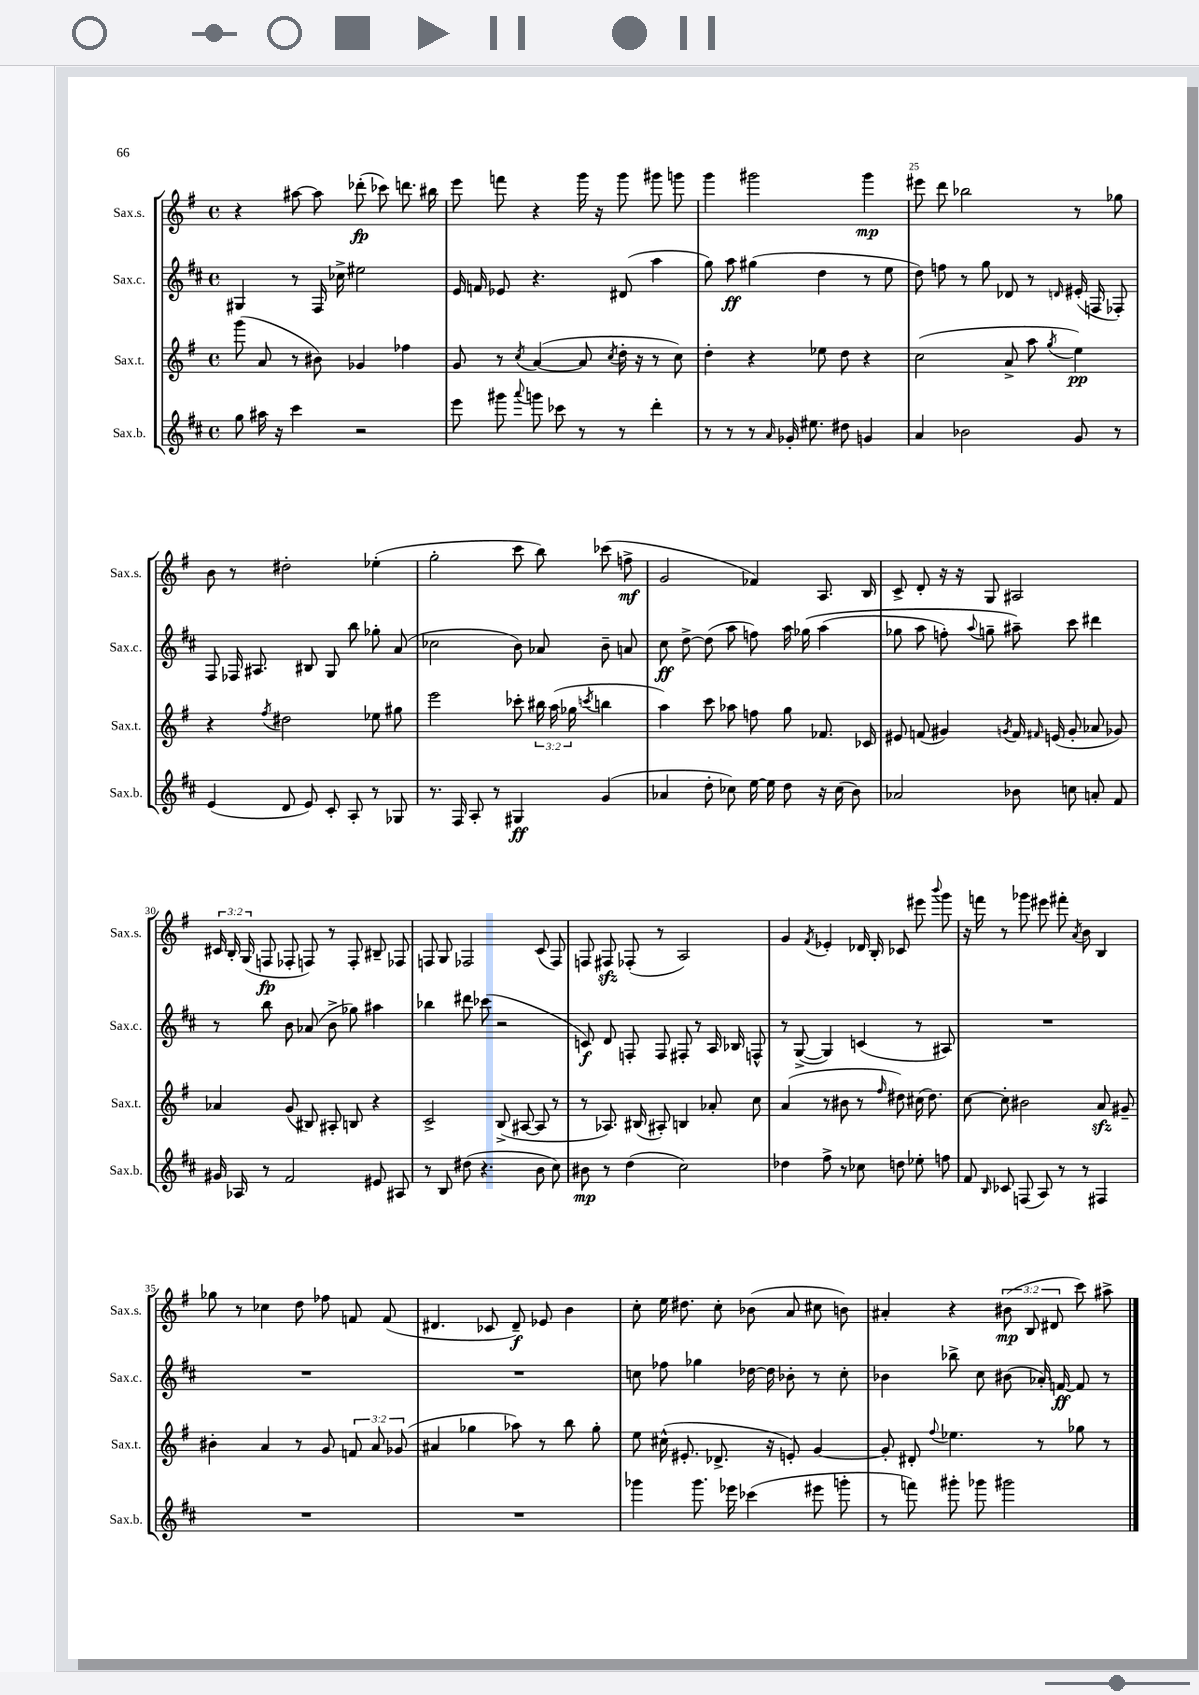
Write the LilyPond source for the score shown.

<<
\new StaffGroup <<
\new Staff = "s0" \with { instrumentName = "Sax.s." shortInstrumentName = "Sax.s." } {
    \clef treble \key g \major \defaultTimeSignature \time 4/4 \override Staff.TupletNumber.text = #tuplet-number::calc-fraction-text
    \autoBeamOff r4 ais''8~ ais''8 des'''8-.\fp( ces'''8) d'''8. bis''16 |
    e'''8 f'''8 r4 g'''16 r16 g'''8 gis'''8 g'''8 |
    g'''4 gis'''2 gis'''4\mp |
    eis'''8 d'''8 bes''2 r8 ges''8 |
    b'8 r8 dis''2-. ees''4-.( |
    g''2-. c'''8 b''8) ces'''8( f''8->\mf |
    g'2 fes'4) a8. b16 |
    c'8-> d'8-. r16 r16 g8 ais2 |
    \tuplet 3/2 { cis'16 b16-. g16( } f8\fp fes8-. f8) r8 f8-. bis8-- fes8 |
    f8 g8 fes2 c'8( fes8) |
    f8 fis8\sfz fes8-.( r8 a2) |
    g'4 \acciaccatura { fis'8 } ees'4-. des'16 b16-. ces'8 eis'''8 \appoggiatura { b'''8 } g'''8 |
    r16 f'''16 r8 ges'''8 eis'''8 fis'''8-. \acciaccatura { a'8 } b'8 b4 |
    ges''8 r8 ces''4 d''8 fes''8 f'8 f'8( |
    dis'4. ces'8 dis'8--\f) ees'8 b'4 |
    c''8-. e''16 dis''8. c''8-. bes'8( a'8 cis''8 b'8) |
    ais'4-. r4 \tuplet 3/2 { bis'8\mp( b8 dis'8 } c'''8) ais''8-> \bar "|." |
}
\new Staff = "s1" \with { instrumentName = "Sax.c." shortInstrumentName = "Sax.c." } {
    \clef treble \key d \major \defaultTimeSignature \time 4/4
    \autoBeamOff gis4 r8 fis16 ces''16-> eis''2 |
    e'16 f'16 ees'8 r4. dis'8( a''4 |
    g''8) a''8\ff gis''4( d''4 r8 e''8 |
    d''8) f''8 r8 g''8 des'8 r8 \grace { d'16 } eis'16-.( f16 fes8-.) |
    fis8 fes16 ais8. bis8 g8 b''8 ges''8-. a'8( |
    ces''2 b'8) aes'8 b'8-- a'8 |
    cis''8\ff d''8~-> d''8( a''8 f''8) a''16 ges''16\( a''4( |
    ges''8 a''8 f''8-.) \appoggiatura { a''8 } g''8-- ais''8--\) cis'''8 dis'''4 |
    r8 b''8 b'8 aes'8( b'8-> ges''8) ais''4 |
    bes''4 dis'''8 ces'''8( r2 |
    c'8\f) d'8 f8-. f8 fis8-. r8 a16 bes16 f8-^ |
    r8 g8~->( g4) c'4( r8 ais8) |
    R1 |
    R1 |
    R1 |
    c''8 fes''8 ges''4 des''16~ des''16 bes'8-. r8 c''8-. |
    bes'4 bes''8-> cis''8 bis'8( aes'16-.) f'16~\ff f'8 r8 \bar "|." |
}
\new Staff = "s2" \with { instrumentName = "Sax.t." shortInstrumentName = "Sax.t." } {
    \clef treble \key g \major \defaultTimeSignature \time 4/4 \override Staff.TupletNumber.text = #tuplet-number::calc-fraction-text
    \autoBeamOff g'''8( a'8 r8 bis'8) ges'4 fes''4 |
    g'8 r8 \acciaccatura { c''8 } a'4~( a'8 \acciaccatura { c''8 } d''16-. r16 r8 c''8) |
    d''4-. r4 ees''8 d''8 r4 |
    c''2( a'8-> a''8 \acciaccatura { g''8 } e''4\pp) |
    r4 \acciaccatura { fis''8 } dis''2 ees''8 gis''8 |
    e'''2 ces'''8-. \tuplet 3/2 { bis''16 a''16( ges''16 } \acciaccatura { c'''8 } b''4 |
    a''4) c'''8 aes''8 f''8 g''8 fes'8. ces'16 |
    eis'8 f'8( gis'4) \acciaccatura { g'8 } f'16 \grace { fis'16 } e'16( g'8-. aes'8 ges'8) |
    aes'4 g'8( bis8) ais8-. b8 r4 |
    c'2-> b8->( ais8~ ais8 r8 |
    r8 aes8.) bis16( ais8-.) b4 aes'8-. c''8 |
    a'4( r8 bis'8 r8 \grace { fis''16 } dis''8) cis''16( dis''8.) |
    c''8~ c''8-. bis'2 a'8\sfz gis'8-- |
    bis'4-. a'4 r8 g'8 \tuplet 3/2 { f'8 a'8 ges'8( } |
    ais'4 ges''4 aes''8) r8 b''8 ges''8-. |
    e''8 cis''16-^( eis'8.-. des'8.-> r16 e'8-.) g'4~ |
    g'8-. dis'8-. \appoggiatura { fis''8 } ees''4. r8 ges''8 r8 \bar "|." |
}
\new Staff = "s3" \with { instrumentName = "Sax.b." shortInstrumentName = "Sax.b." } {
    \clef treble \key d \major \defaultTimeSignature \time 4/4
    \autoBeamOff g''8 ais''16 r16 cis'''4 r2 |
    e'''8 gis'''8 \appoggiatura { a'''8 } g'''8 ces'''8 r8 r8 d'''4-. |
    r8 r8 r8 \grace { a'16 } ges'16-. eis''8. dis''8 g'4 |
    a'4 bes'2 g'8 r8 |
    e'4( d'8 e'8) cis'8-. a8-. r8 ges8 |
    r8. fis16 a8-. r8 gis4\ff g'4( |
    aes'4 d''8-. ces''8) e''16~ e''16 d''8 r16 ces''16( b'8) |
    aes'2 bes'8 c''8 a'8-. fis'8 |
    gis'16 aes16 r8 fis'2 eis'8 ais8 |
    r8 b8 dis''8( r4. b'8 cis''8) |
    bis'8\mp r8 d''4( cis''2) |
    des''4 fis''8-> r8 ces''8 d''8 ees''8-. f''8 |
    fis'8 \grace { b16 } ces'8 f8( a8) r8 r8 fis4 |
    R1 |
    R1 |
    ges'''4 ges'''8. ees'''16 ces'''4( eis'''8 g'''8-. |
    r8 f'''8) gis'''8-. ges'''8 gis'''2 \bar "|." |
}
>>
>>
\layout { \context { \Score currentBarNumber = #22 \override BarNumber.break-visibility = ##(#f #t #t) barNumberVisibility = #(every-nth-bar-number-visible 5) } }
